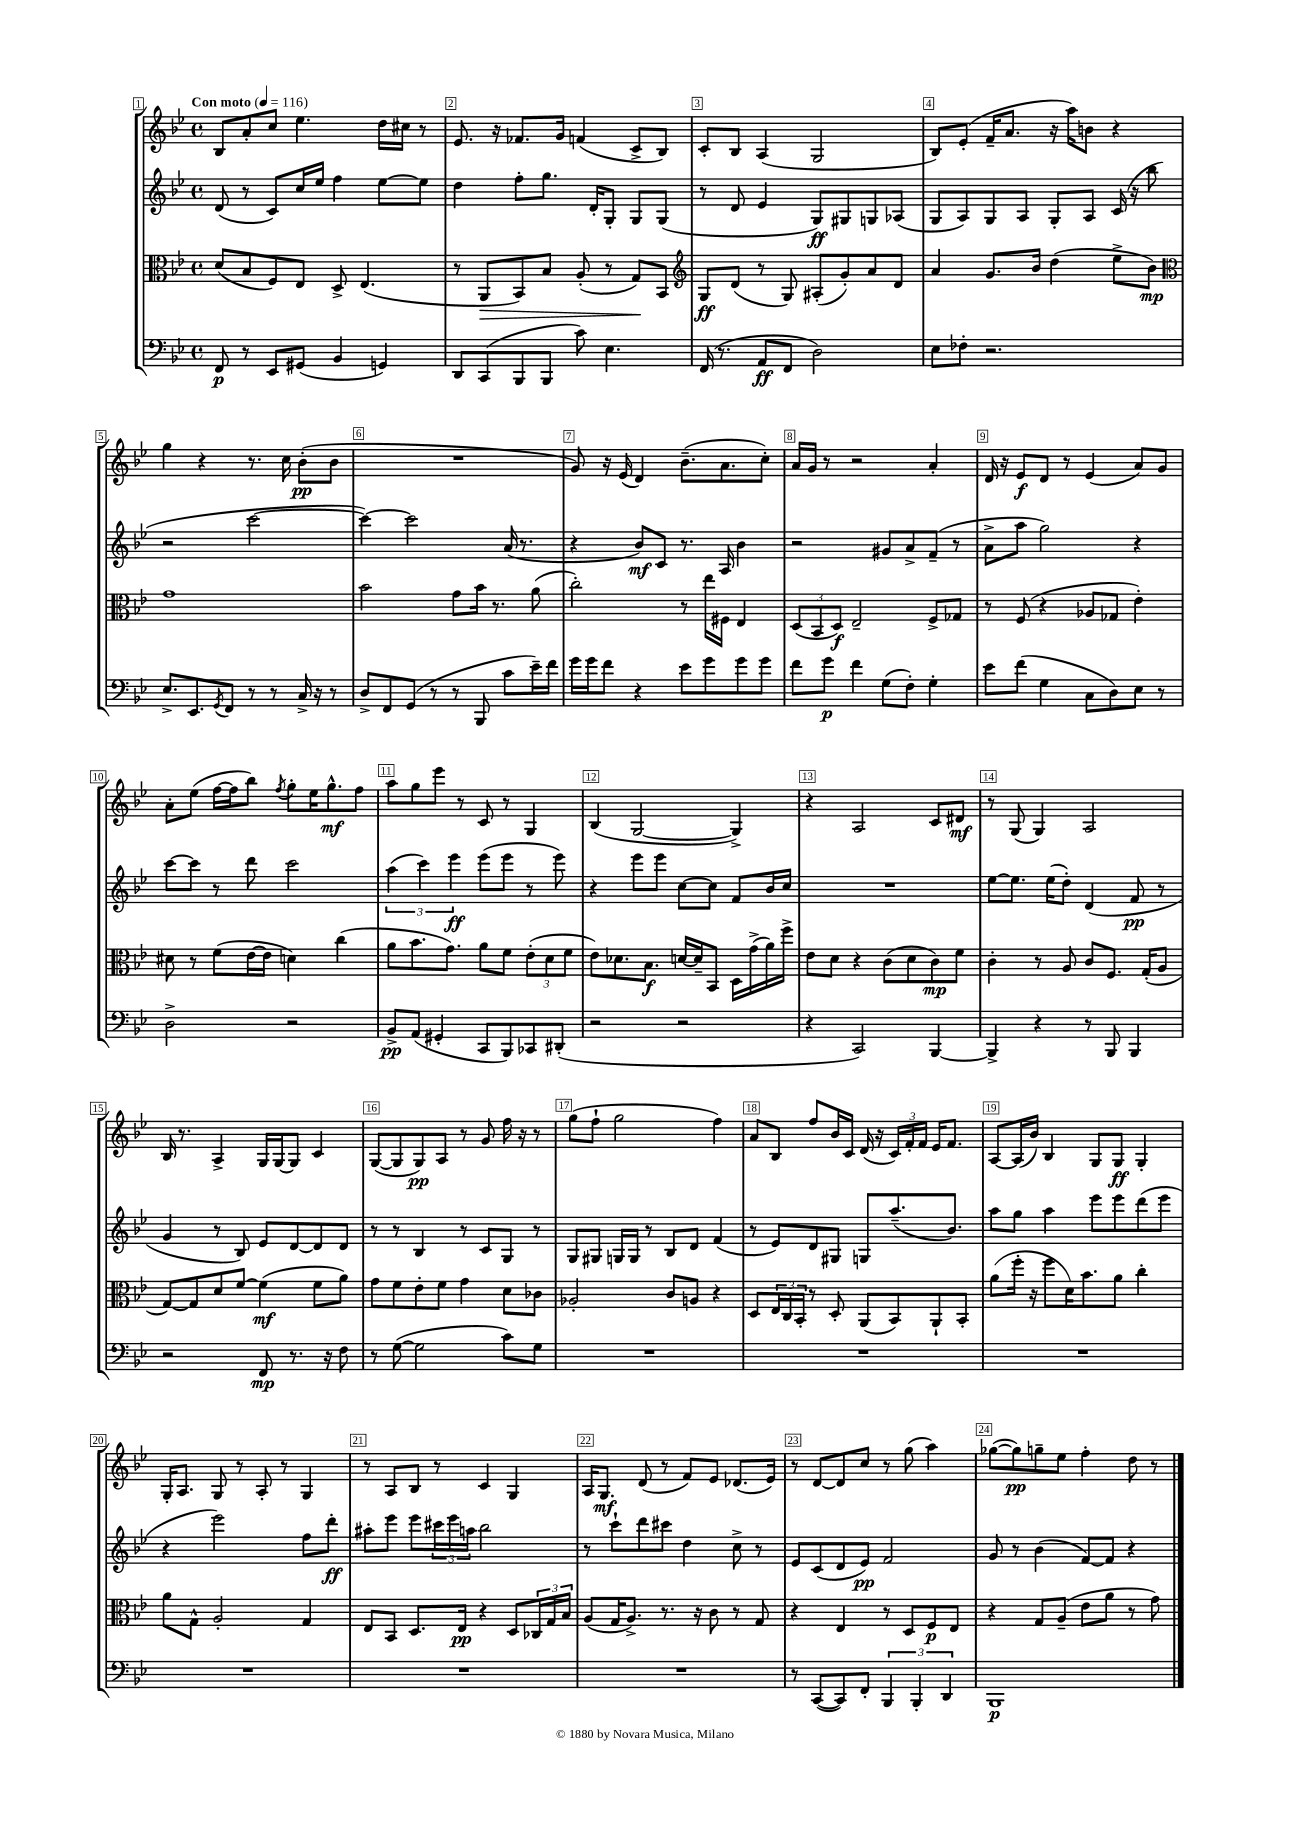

**kern	**kern	**kern	**kern
*staff4	*staff3	*staff2	*staff1
*clefF4	*clefC3	*clefG2	*clefG2
*k[b-e-]	*k[b-e-]	*k[b-e-]	*k[b-e-]
*M4/4	*M4/4	*M4/4	*M4/4
*met(c)	*met(c)	*met(c)	*met(c)
*MM116	*MM116	*MM116	*MM116
8FF	(8d	(8d	8B-
8r	8B-	8r	8a'
8EE-	8F)	8c)	8cc
(8GG#	8E-	16cc	4.ee-
.	.	16ee-	.
4BB-	8D^	4ff	.
.	(4.E-	.	.
4GG)	.	[8ee-	16dd
.	.	.	16cc#
.	.	8ee-]	8r
=	=	=	=
8DD	8r	4dd	8.e-
(8CC	8AA	.	.
.	.	.	16r
8BBB-	8BB-)	8ff'	8.f-
8BBB-	8B-	8.gg	.
.	.	.	16g
8c)	(8A'	.	(4f
.	.	16d'	.
4.E-	8r	8G'	.
.	8G)	8G	8c^
.	8BB-	(8G	8B-)
=	=	=	=
*	*clefG2	*	*
(16FF	8G	8r	8c'
8.r	.	.	.
.	(8d	8d	8B-
8AA	8r	4e-	(4A
8FF	8G)	.	.
2D)	(8A#'	8G)	2G
.	8g')	8G#	.
.	8a	8G	.
.	8d	(8A-	.
=	=	=	=
8E-	4a	8G	8B-)
8F-'	.	8A)	(8e-'
2.r	8.g	8G	16f~
.	.	.	8.a
.	.	8A	.
.	16b-	.	.
.	(4dd	8G'	16r
.	.	.	16aa)
.	.	8A	8b
.	8ee-^	(16c	4r
.	.	16r	.
.	8b-)	8bb-	.
=	=	=	=
*	*clefC3	*	*
8.E-^	1g	2r	4gg
8.EE-	.	.	.
.	.	.	4r
8qGG	.	.	.
8FF	.	.	.
8r	.	[2ccc	8.r
8r	.	.	.
.	.	.	16cc
16C^	.	.	(8b-'
16r	.	.	.
8r	.	.	8b-
=	=	=	=
8D^	2b-	4ccc_)	1r
8FF	.	.	.
(8GG	.	2ccc]	.
8r	.	.	.
8r	8g	.	.
8BBB-	16b-	.	.
.	8.r	.	.
8c	.	(16a	.
.	.	8.r	.
16e-~)	(8a	.	.
16f	.	.	.
=	=	=	=
16g	2cc')	4r	8g)
16g	.	.	.
8f	.	.	16r
.	.	.	(16e-
4r	.	8b-)	4d)
.	.	8c	.
8e-	8r	8.r	(8.b-~
8g	16ee-	.	.
.	16F#	16A	8.a
8g	4E-	4b-	.
8g	.	.	8cc')
=	=	=	=
8f	(12D	2r	16a
.	.	.	16g
.	12BB-	.	.
8g	.	.	8r
.	12D)	.	.
4f	2E-~	.	2r
(8G	.	8g#	.
8F')	.	8a^	.
4G'	8F^	(8f~	4a'
.	8G-	8r	.
=	=	=	=
8e-	8r	8a^	16d
.	.	.	16r
(8f	(8F	8aa	8e-
4G	4r	2gg)	8d
.	.	.	8r
8C	8A-	.	(4e-
8D)	8G-	.	.
8E-	4e-')	4r	8a)
8r	.	.	8g
=	=	=	=
2D^	8d#	[8ccc	8a'
.	8r	8ccc]	(8ee-
.	(8f	8r	[16ff
.	.	.	16ff]
.	[16e-	8ddd	8bb-)
.	16e-]	.	.
.	.	.	8qff
2r	4d)	2ccc	8gg'
.	.	.	16ee-
.	.	.	8.gg^^
.	(4cc	.	.
.	.	.	8ff
=	=	=	=
8BB-^	8a	(6aa	8aa
(8AA	8.b-	.	8gg
.	.	6ccc)	.
4GG#'	.	.	8eee-
.	8.g)	.	.
.	.	6eee-	.
.	.	.	8r
8CC	8a	(8eee-	8c
8BBB-)	8f	8eee-	8r
8CC-	(12e-'	8r	4G
.	12d	.	.
(8DD#'	.	8eee-)	.
.	12f	.	.
=	=	=	=
2r	8e-)	4r	(4B-
.	8.d-	.	.
.	.	8eee-	[2G
.	8.B-	.	.
.	.	8eee-	.
2r	[16d	[8cc	.
.	16d~]	.	.
.	8BB-	8cc]	.
.	16D	8f	4G^])
.	(16g^	.	.
.	16a)	16b-	.
.	16ff^	16cc	.
=	=	=	=
4r	8e-	1r	4r
.	8d	.	.
2CC)	4r	.	2A
.	(8c	.	.
.	8d	.	.
[4BBB-	8c)	.	8c
.	8f	.	8d#
=	=	=	=
4BBB-^]	4c'	[8ee-	8r
.	.	8.ee-]	(8G
4r	8r	.	4G)
.	.	(16ee-	.
.	8A	8dd')	.
8r	8c	(4d	2A
8BBB-	8.F	.	.
4BBB-	.	8f	.
.	(16G'	.	.
.	8A	8r	.
=	=	=	=
2r	[8G)	4g	16B-
.	.	.	8.r
.	8G]	.	.
.	8d	8r	4A^
.	[8f	8B-)	.
8FF	(4f]	8e-	16G
.	.	.	[16G
8.r	.	[8d	8G]
.	8f	8d]	4c
16r	.	.	.
8F	8a)	8d	.
=	=	=	=
8r	8g	8r	([8G
([8G	8f	8r	8G]
2G]	8e-'	4B-	8G)
.	8f	.	8A
.	4g	8r	8r
.	.	8c	8g
8c)	8d	8G	16ff
.	.	.	16r
8G	8c-	8r	8r
=	=	=	=
1r	2A-'	8G	(8gg
.	.	8G#	8ff`
.	.	16G	2gg
.	.	16G	.
.	.	8r	.
.	8c	8B-	.
.	8A	8d	.
.	4r	(4f	4ff)
=	=	=	=
1r	8D	8r	8a
.	24E-	8e-)	8B-
.	24C	.	.
.	24BB-'	.	.
.	8r	8d	8ff
.	8D'	8G#	16b-
.	.	.	16c
.	(8AA	8G	(16d
.	.	.	16r
.	8BB-)	(8.aa~	24c)
.	.	.	24f'
.	.	.	24f
.	8AA`	.	16e-
.	.	8.b-)	8.f
.	8BB-'	.	.
=	=	=	=
1r	(8a	8aa	[8A
.	16ff'	8gg	(16A]
.	16r	.	16b-)
.	8ff	4aa	4B-
.	16d)	.	.
.	8.b-	.	.
.	.	8eee-	8G
.	8a	8eee-	8G
.	4cc'	(8ddd	4G'
.	.	8eee-	.
=	=	=	=
1r	8a	4r	16G'
.	.	.	8.A
.	8G^^	.	.
.	2A'	2eee-)	8G
.	.	.	8r
.	.	.	8A'
.	.	.	8r
.	4G	8ff	4G
.	.	8ddd'	.
=	=	=	=
1r	8E-	8aa#'	8r
.	8BB-	8eee-	8A
.	8.D	8eee-	8B-
.	.	24ccc#	8r
.	.	24eee-	.
.	16E-	.	.
.	.	24aa	.
.	4r	2bb-	4c
.	8D	.	4G
.	24C-	.	.
.	24G	.	.
.	24B-	.	.
=	=	=	=
1r	(8A	8r	16A
.	.	.	8.G
.	16G	8ccc`	.
.	8.A^)	.	.
.	.	8ddd	(8d
.	8.r	8ccc#	8r
.	.	4dd	8f)
.	16r	.	.
.	8c	.	8e-
.	8r	8cc^	(8.d-
.	8G	8r	.
.	.	.	16e-)
=	=	=	=
8r	4r	8e-	8r
([8CC	.	(8c	[8d
8CC])	4E-	8d	8d]
8FF'	.	8e-)	8cc
6BBB-	8r	2f	8r
.	8D	.	(8gg
6BBB-'	.	.	.
.	8F	.	4aa)
6DD	.	.	.
.	8E-	.	.
=	=	=	=
1BBB-	4r	8g	([8gg-
.	.	8r	8gg-])
.	8G	(4b-	8gg~
.	(8A~	.	8ee-
.	8e-	[8f)	4ff'
.	8a	8f]	.
.	8r	4r	8dd
.	8g)	.	8r
==	==	==	==
*-	*-	*-	*-
